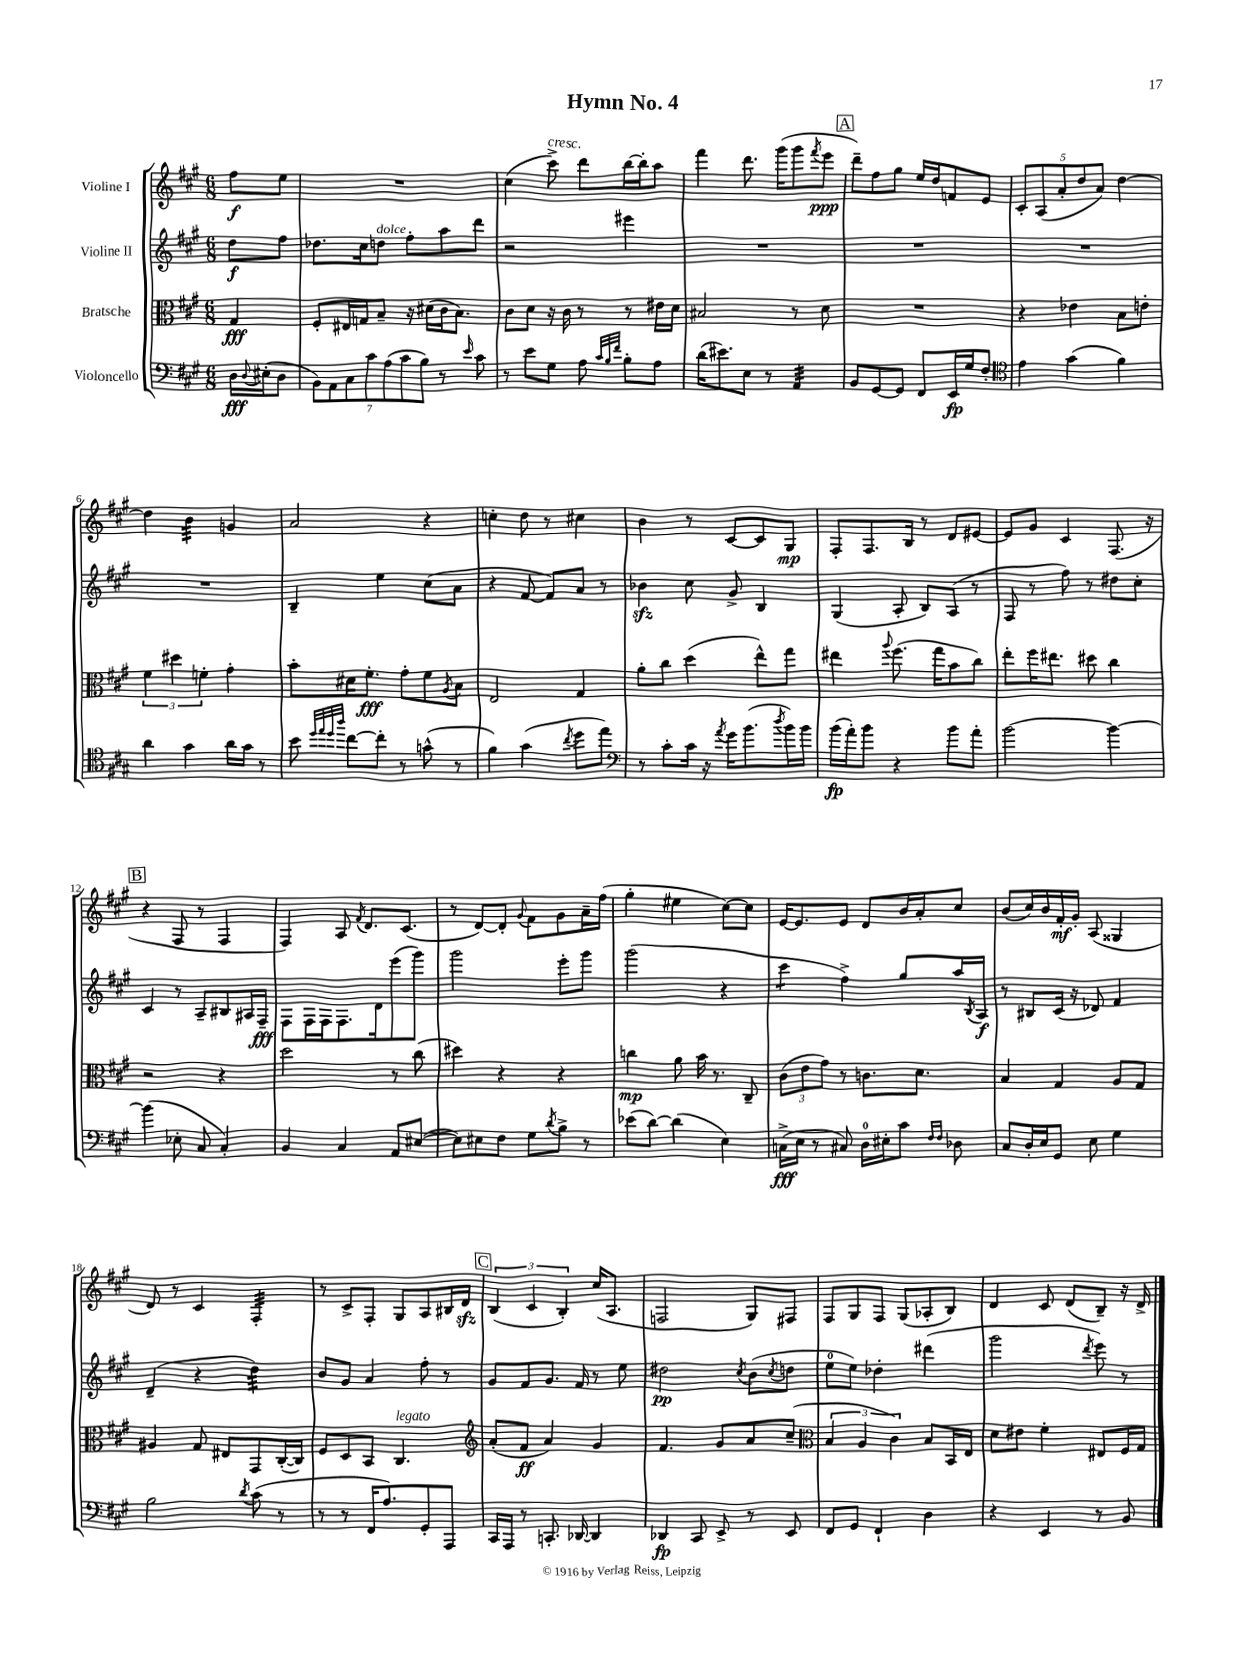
\header { title = "Hymn No. 4" }
<<
\new StaffGroup <<
\new Staff = "s0" \with { instrumentName = "Violine I" } {
    \clef treble \key a \major \numericTimeSignature \time 6/8 \partial 4
    fis''8\f e''8 |
    R2. |
    cis''4( cis'''8->^\markup { \italic "cresc." }) d'''8 b''16~ b''16-. a''8 |
    fis'''4 d'''8. gis'''16( gis'''8 \acciaccatura { fis'''8 } e'''8\ppp |
    \mark \markup { \box "A" } d'''8--) fis''8 gis''8 e''16 d''16 f'8 e'8 |
    \tuplet 5/4 { cis'8-. a8( a'8-. d''8 a'8) } d''4~ |
    d''4 b'4:32 g'4 |
    a'2 r4 |
    c''4-. d''8 r8 cis''4 |
    b'4 r8 cis'8~ cis'8 gis8\mp |
    fis8-. fis8. b16 r8 d'8 eis'8~ |
    eis'8 gis'8 cis'4 fis8.( r16 |
    \mark \markup { \box "B" } r4 fis8 r8 fis4 |
    fis4) a8 \acciaccatura { fis'8 } d'8. cis'8.( |
    r8 d'8~) d'8-. \appoggiatura { gis'8 } fis'8 gis'8 a'16-- fis''16( |
    gis''4-. eis''4 cis''8~) cis''8 |
    e'16~ e'8. e'8 d'8 b'16 a'16-. cis''8 |
    b'8( cis''16) b'16 fis'16-.\mf gis'16-. a8( gisis4 |
    d'8) r8 cis'4 fis4:32-. |
    r8 cis'8-> fis8-. gis8 a8 bis16 d'16\sfz |
    \mark \markup { \box "C" } \tuplet 3/2 { b4( cis'4 b4-.) } cis''16( a8. |
    f2 gis8) fis8 |
    fis8 gis8 fis8 gis8( aes8-. b8) |
    d'4 cis'8 d'8( b8--) r16 d'16-> \bar "|." |
}
\new Staff = "s1" \with { instrumentName = "Violine II" } {
    \clef treble \key a \major \numericTimeSignature \time 6/8 \partial 4
    d''8\f fis''8 |
    des''8. cis''16 d''8^\markup { \italic "dolce" } fis''8-. a''8 d'''8 |
    r2 eis'''4 |
    R2. |
    \mark \markup { \box "A" } R2. |
    R2. |
    R2. |
    b4-- e''4 cis''8( a'8 |
    r4 fis'8~ fis'8) a'8 r8 |
    bes'4\sfz cis''8 gis'8-> b4 |
    gis4( a8-. b8) a8( r8 |
    fis8 r8 fis''8) r8 dis''8 cis''8-. |
    \mark \markup { \box "B" } cis'4 r8 a8-- bis8 ais16 fis16--\fff |
    fis8 fis16 fis16 fis8. d'16 e'''8( gis'''8) |
    gis'''2 e'''8-. gis'''8 |
    gis'''2( r4 |
    cis'''4:8 fis''4->) gis''8 a''16 \acciaccatura { b8 } a16\f |
    r8 bis8 cis'16( r16 des'8) fis'4 |
    d'4--( r4 d''4:32) |
    b'8 gis'8 a'4 fis''8-. r8 |
    \mark \markup { \box "C" } gis'8 fis'8 gis'8. fis'16 r8 e''8 |
    dis''2\pp \acciaccatura { cis''8 } b'8( \acciaccatura { cis''8 } d''8 |
    e''8-0 e''8) des''4-. dis'''4( |
    gis'''2 \acciaccatura { d'''8 } e'''8) r8 \bar "|." |
}
\new Staff = "s2" \with { instrumentName = "Bratsche" } {
    \clef alto \key a \major \numericTimeSignature \time 6/8 \partial 4
    gis4\fff |
    fis8-. eis16 g16 b8-- r16 dis'16( cis'16 b8.) |
    cis'8 d'8 r16 cis'16 r8 r8 eis'16 d'16 |
    bis2 r8 d'8 |
    \mark \markup { \box "A" } R2. |
    r4 ees'4 b8 e'8-. |
    \tuplet 3/2 { fis'4 dis''4 f'4-. } gis'4-. |
    b'8-. dis'16 fis'8.-.\fff gis'8-. fis'8 \acciaccatura { a8 } b8 |
    e2 gis4 |
    a'8-. cis''8 d''4( e''8-^) gis''8 |
    eis''4 \appoggiatura { a''8 } fis''8.( gis''16 b'8 cis''8) |
    e''8-. fis''16 eis''8. dis''8 cis''4 |
    \mark \markup { \box "B" } r2 r4 |
    d''2 r8 cis''8( |
    dis''4) r4 r4 |
    c''4\mp a'8 b'16 r8. cis8-- |
    \tuplet 3/2 { cis'8( e'8 gis'8) } r8 c'8. d'8. |
    b4 gis4 a8 gis8 |
    ais4 gis8 eis8 gis,8 cis16~-.( cis16) |
    fis8 d8 b,8 cis4.^\markup { \italic "legato" } |
    \mark \markup { \box "C" } \clef treble a'8-.( fis'8\ff a'4) gis'4 |
    fis'4. gis'8 a'8 cis''8--( |
    \clef alto \tuplet 3/2 { b4 a4 cis'4) } b8 b,16 e16 |
    d'8 eis'8 fis'4-. eis8 fis16 gis16 \bar "|." |
}
\new Staff = "s3" \with { instrumentName = "Violoncello" } {
    \clef bass \key a \major \numericTimeSignature \time 6/8 \partial 4
    d16\fff \appoggiatura { d8 } eis16-.( d8 |
    \tuplet 7/4 { b,8) a,8 cis8 cis'8 a8( cis'8 b8) } r8 \grace { e'16 } cis'8 |
    r8 e'8 gis8 a8 \grace { cis'32 b32 fis'32 } b8-. a8 |
    d'16( eis'8.) e8 r8 a,4:32 |
    \mark \markup { \box "A" } b,8 gis,8~ gis,8 fis,8 e,16\fp gis16 fis8-. |
    \clef tenor e'4 gis'4( fis'4) |
    a'4 gis'4 a'16 gis'16 r8 |
    b'8 \grace { d''32 e''32 d''32 a''32 } cis''8~ cis''8-. r8 g'8-^( r8 |
    fis'4) gis'4( \acciaccatura { cis''8 } d''8 e''8) |
    \clef bass r8 cis'8-. cis'16 r16 \acciaccatura { a'8 } gis'16 b'8.( \acciaccatura { d''8 } b'16) b'16 |
    b'16\fp( a'16-.) b'8 r4 b'8 a'8-. |
    b'2~ b'4~ |
    \mark \markup { \box "B" } b'4( ees8-. cis8 cis4-.) |
    b,4 cis4 a,8 eis8~( |
    eis8) eis8 fis8 gis8 \acciaccatura { d'8 } b8-> r8 |
    ees'8( d'8~) d'4( e4) |
    c16->\fff( e16 r8 cis8) d16-0 eis16-. cis'8 \grace { fis16 fis16 } des8 |
    cis8 d16-. e16 gis,8 e8 gis4 |
    b2 \acciaccatura { d'8 } cis'8( r8 |
    r8 r8 fis,16 a8.) gis,8-. a,,8 |
    \mark \markup { \box "C" } cis,16 a,,16 r8 c,8.-. des,16~ des,4 |
    des,4\fp cis,8 e,8-> r8 e,8 |
    fis,8 gis,8 fis,4-! d4 |
    r4 e,4 r8 b,8 \bar "|." |
}
>>
>>
